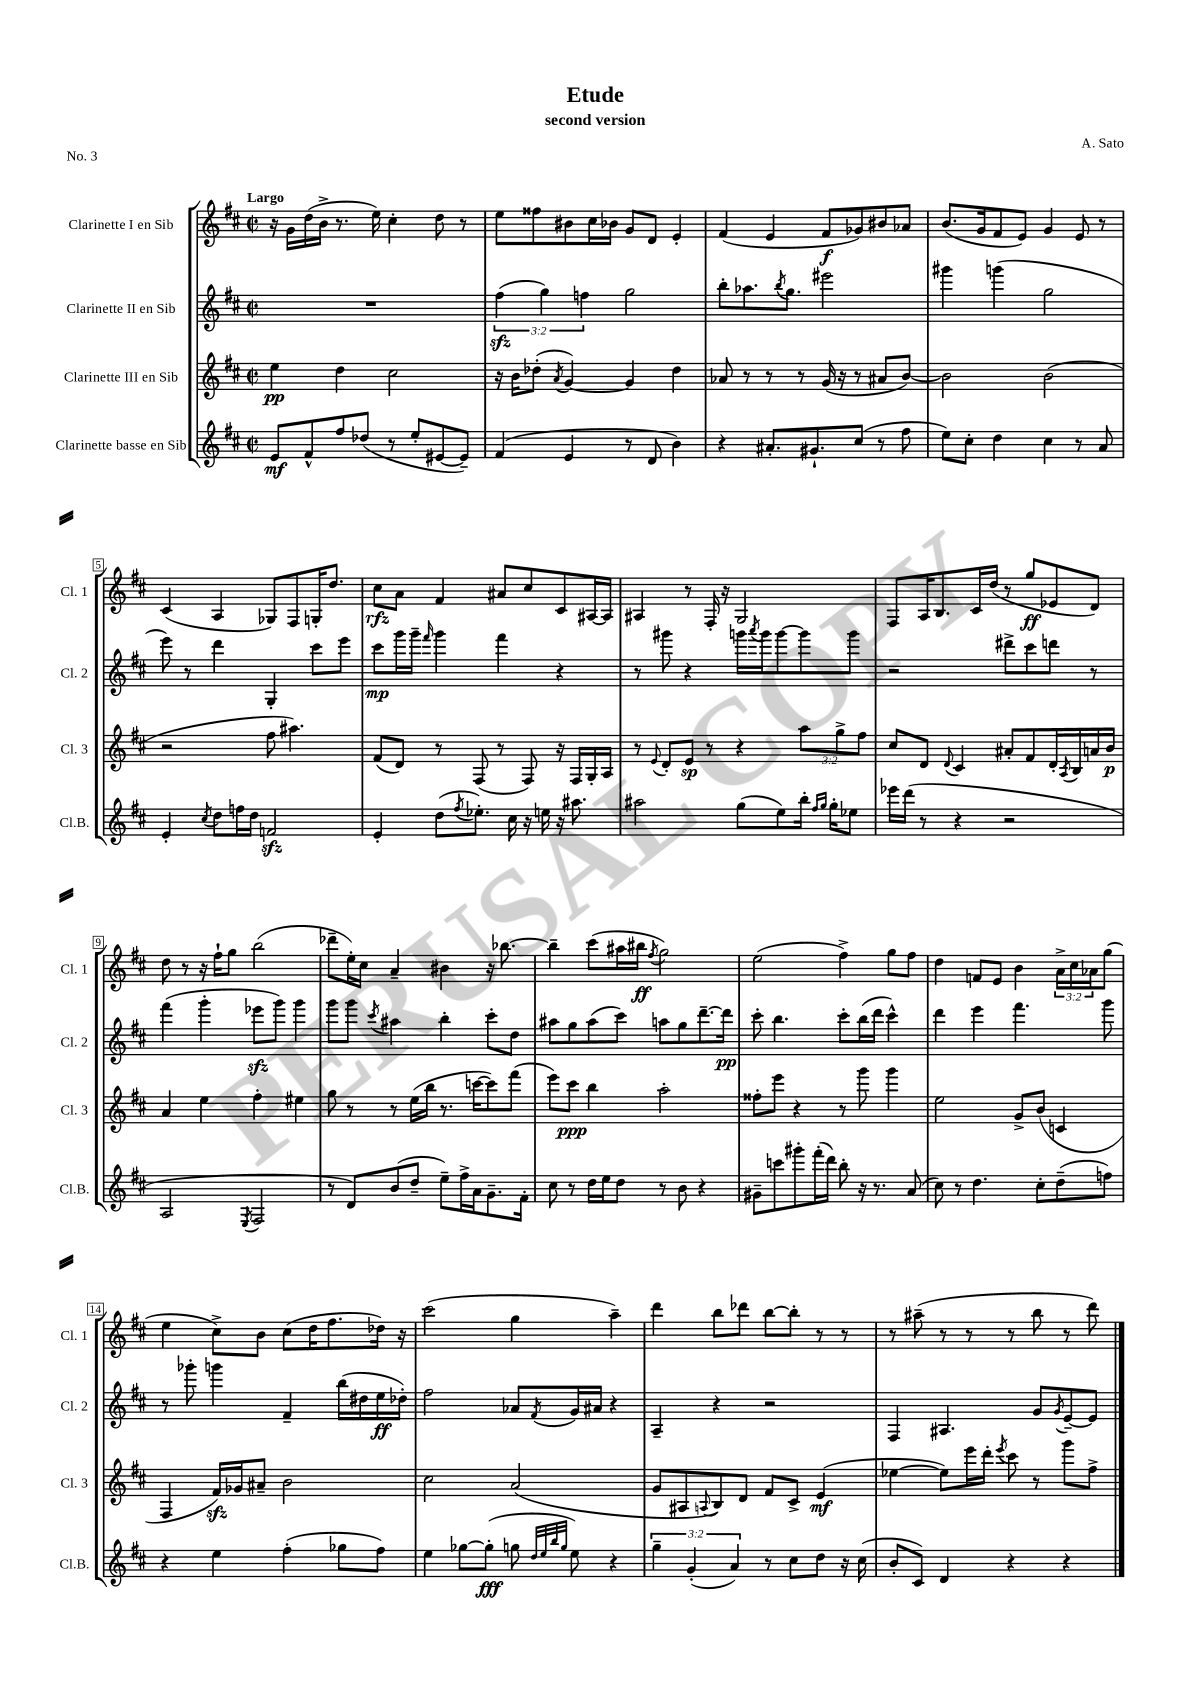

**kern	**kern	**kern	**kern
*staff4	*staff3	*staff2	*staff1
*clefG2	*clefG2	*clefG2	*clefG2
*k[f#c#]	*k[f#c#]	*k[f#c#]	*k[f#c#]
*M2/2	*M2/2	*M2/2	*M2/2
*met(c|)	*met(c|)	*met(c|)	*met(c|)
8e	4ee	1r	16r
.	.	.	16g
8f#^^	.	.	(16dd
.	.	.	16b^
8ff#	4dd	.	8.r
(8dd-	.	.	.
.	.	.	16ee)
8r	2cc#	.	4cc#'
8ee'	.	.	.
[8e#	.	.	8dd
8e#~])	.	.	8r
=	=	=	=
(4f#	16r	(6ff#	8ee
.	16b	.	.
.	(8dd-'	.	8ff##
.	.	6gg)	.
.	8qa	.	.
4e	[4g)	.	8b#
.	.	6ff	.
.	.	.	16cc#
.	.	.	16b-
8r	4g]	2gg	8g
8d	.	.	8d
4b)	4dd-	.	4e'
=	=	=	=
4r	8a-	8bb'	(4f#
.	8r	8.aa-	.
8.a#'	8r	.	4e
.	.	8qbb	.
.	.	8.gg	.
.	8r	.	.
8.g#`	.	.	.
.	(16g	2eee#	8f#
.	16r	.	.
(8cc#	8r	.	8g-)
8r	8a#	.	8b#
8ff#	[8b)	.	8a-
=	=	=	=
8ee)	2b]	4ggg#	(8.b
8cc#'	.	.	.
.	.	.	16g
4dd	.	(4ggg	8f#
.	.	.	8e)
4cc#	(2b	2gg	4g
8r	.	.	8e
8a	.	.	8r
=	=	=	=
4e'	2r	8eee)	(4c#
.	.	8r	.
8qcc#	.	.	.
8dd	.	4ddd	4A
16ff	.	.	.
16dd	.	.	.
2f	8ff#	4G'	8G-)
.	4.aa#)	.	8F#
.	.	8ccc#	16G'
.	.	.	8.dd
.	.	8eee	.
=	=	=	=
4e'	(8f#	8ccc#	8cc#
.	8d)	16ggg	8a
.	.	16ggg~	.
.	.	16qqfff#	.
(8dd	8r	4ggg	4f#
8qff#	.	.	.
8.ee-')	(8F#	.	.
.	8r	4fff#	8a#
16cc#	.	.	.
16r	8F#)	.	8cc#
16ee	.	.	.
16r	16r	4r	8c#
8.aa#	16F#	.	.
.	16G'	.	[16A#
.	16A	.	16A#]
=	=	=	=
2aa#	8r	8r	4A#
.	8qqe	.	.
.	8d'	8ggg#	.
.	8e	4r	8r
.	8r	.	16F#'
.	.	.	16r
(8gg	4r	16ggg	2G
.	.	8qaaa	.
.	.	16ggg	.
8ee)	.	[8ggg	.
16bb'	12aa	8ggg]	.
16qqff#	.	.	.
16qqgg	.	.	.
16gg'	.	.	.
.	12gg^	.	.
8ee-	.	8ggg	.
.	12ff#	.	.
=	=	=	=
16eee-	8cc#	2r	8F#
(16ddd	.	.	.
8r	8d	.	16A
.	.	.	8.B
.	8qqd	.	.
4r	4c#	.	.
.	.	.	16c#
.	.	.	(16dd
2r	8a#'	8ddd#^	8r
.	8f#	8ccc#	8gg
.	16d'	8ddd	8e-
.	8qA	.	.
.	16B	.	.
.	16a	8r	8d)
.	16b	.	.
=	=	=	=
2A	4a	(4fff#	8dd
.	.	.	8r
.	4ee	4ggg'	16r
.	.	.	16ff#`
.	.	.	8gg
8qE	.	.	.
2F#	4ff#'	8eee-	(2bb
.	.	8ggg)	.
.	4ee#	4ggg	.
=	=	=	=
8r	8gg	8ggg	8ddd-~
8d)	8r	8ggg	16ee')
.	.	.	16cc#
.	.	8qccc#	.
(8b	8r	4aa#	4a~
8dd~	(16ee	.	.
.	16bb	.	.
8ee~)	8.r	4bb'	4b#
16ff#^	.	.	.
16a	[16ccc	.	.
8.g~	8ccc])	8ccc#'	16r
.	.	.	[8.bb-
.	(8fff#	8dd	.
16f#'	.	.	.
=	=	=	=
8cc#	8eee)	8aa#	4bb-~]
8r	8ccc#	8gg	.
16dd	4bb	(8aa#	(8ccc#
16ee	.	.	.
8dd	.	8ccc#)	16aa#
.	.	.	16bb#
.	.	.	8qff#
8r	2aa'	8aa	2gg)
8b	.	8gg	.
4r	.	[8.ddd~	.
.	.	16ddd]	.
=	=	=	=
8g#~	8ff##'	8ccc#'	(2ee
8ccc	8eee	4.bb	.
8ggg#'	4r	.	.
(16fff#'	.	.	.
16ddd)	.	.	.
8bb'	8r	8ccc#'	4ff#^)
16r	8ggg	(16bb	.
8.r	.	16ddd	.
.	4ggg	4ccc#^^)	8gg
(8a	.	.	8ff#
=	=	=	=
8cc#)	2ee	4ddd	4dd
8r	.	.	.
4.dd	.	4eee	8f
.	.	.	8e
.	8g^	4.fff#	4b
8cc#'	(8b	.	.
(8dd~	4c	.	24a^
.	.	.	24cc#
.	.	.	24a-
8ff)	.	8ggg	(8gg
=	=	=	=
4r	4F#	8r	4ee
.	.	8ggg-'	.
4ee	16f#)	4ggg	8cc#^)
.	16g-	.	.
.	8a#~	.	8b
(4ff#'	2b	4f#~	(8cc#
.	.	.	16dd
.	.	.	8.ff#
8gg-	.	(16bb	.
.	.	16dd#	.
8ff#)	.	16ee	16dd-)
.	.	16dd-')	16r
=	=	=	=
4ee	2cc#	2ff#	(2ccc#
[8gg-	.	.	.
(8gg-']	.	.	.
8gg	(2a	8a-	4gg
32qqdd	.	.	.
32qqee	.	.	.
32qqbb	.	.	.
32qqgg	.	8qf#	.
8ee)	.	16g	.
.	.	16a#	.
4r	.	4r	4aa~)
=	=	=	=
6gg~	8g	4A~	4ddd
.	8A#	.	.
(6g'	.	.	.
.	8qqA	.	.
.	8B)	4r	8bb
6a)	.	.	.
.	8d	.	8ddd-
8r	8f#	2r	[8bb
8cc#	8c#^	.	8bb']
8dd	(4e	.	8r
16r	.	.	8r
(16cc#	.	.	.
=	=	=	=
8b'	[4ee-	4F#	8r
8c#)	.	.	(8aa#~
4d	8ee-])	4.A#	8r
.	16eee	.	8r
.	16ddd'	.	.
.	8qeee	.	.
4r	8ccc#	.	8r
.	8r	8g	8bb
.	.	8qg	.
4r	8ggg	[8e~	8r
.	8ff#^	8e]	8ddd)
==	==	==	==
*-	*-	*-	*-
